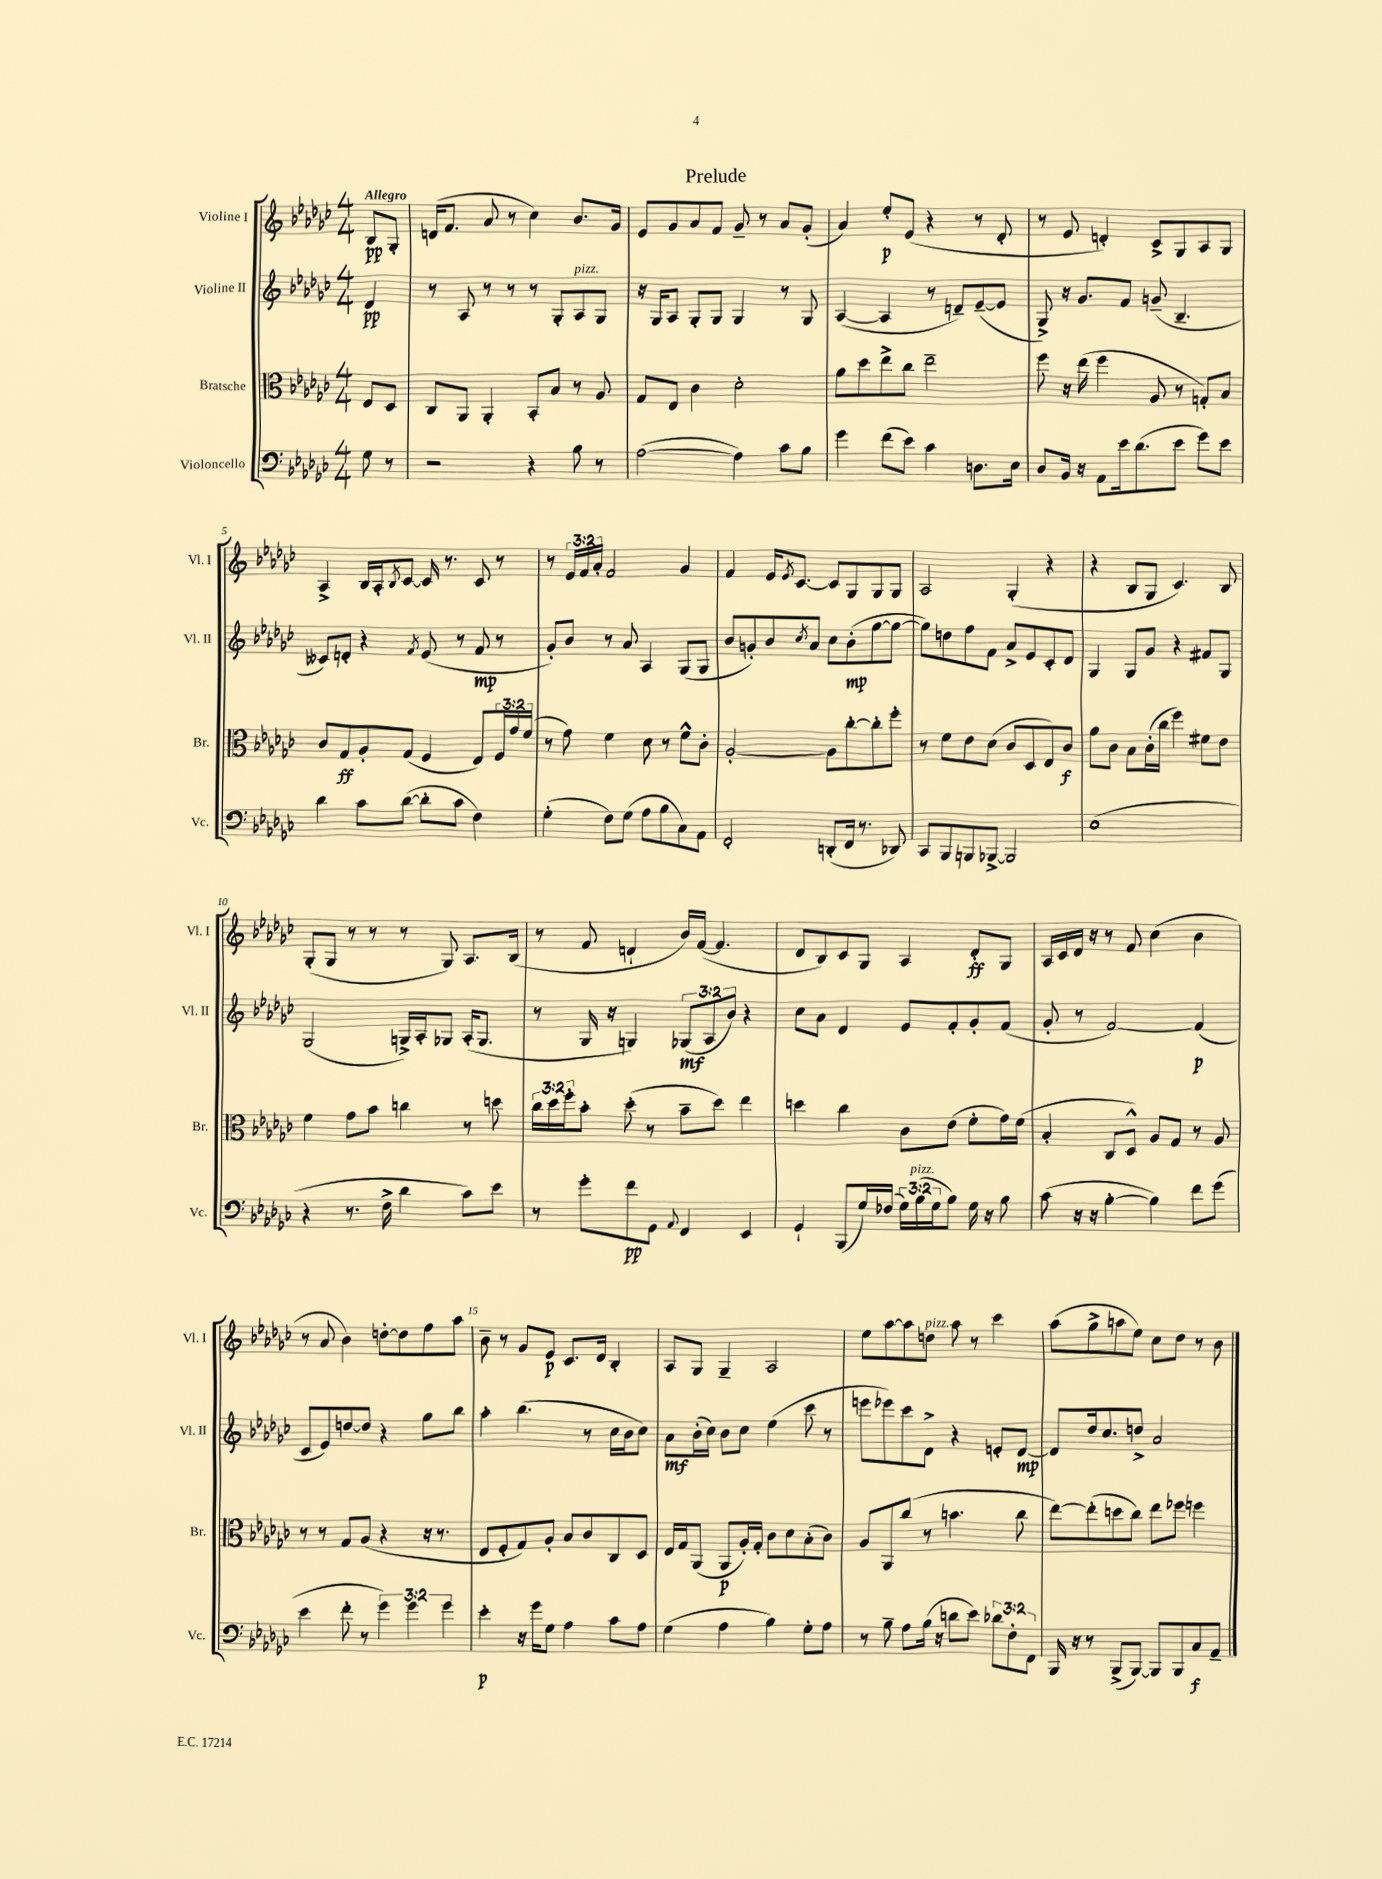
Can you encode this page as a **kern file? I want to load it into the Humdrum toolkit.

**kern	**dynam	**kern	**dynam	**kern	**dynam	**kern	**dynam
*part4	*part4	*part3	*part3	*part2	*part2	*part1	*part1
*staff4	*staff4	*staff3	*staff3	*staff2	*staff2	*staff1	*staff1
*I"Violoncello	*	*I"Bratsche	*	*I"Violine II	*	*I"Violine I	*
*I'Vc.	*	*I'Br.	*	*I'Vl. II	*	*I'Vl. I	*
*clefF4	*	*clefC3	*	*clefG2	*	*clefG2	*
*k[b-e-a-d-g-c-]	*	*k[b-e-a-d-g-c-]	*	*k[b-e-a-d-g-c-]	*	*k[b-e-a-d-g-c-]	*
*M4/4	*	*M4/4	*	*M4/4	*	*M4/4	*
=	=	=	=	=	=	=	=
!	!	!	!	!	!	!LO:TX:a:B:t=Allegro	!
8G-\	.	8E-/L	.	4d-/	pp	8B-/L	pp
8r	.	8D-/J	.	.	.	8G-'/J	.
=1	=1	=1	=1	=1	=1	=1	=1
2r	.	8C-/L	.	8r	.	(16dn/KL	.
.	.	.	.	.	.	8.f/J	.
.	.	8AA-/J	.	8A-/	.	.	.
.	.	4AA-'/	.	8r	.	8a-/	.
.	.	.	.	8r	.	8r	.
4r	.	8BB-'/L	.	8r	.	4cc-\)	.
.	.	8B-/J	.	8G-'/L	.	.	.
!	!	!	!	!LO:TX:a:i:t=pizz.	!	!	!
8B-\	.	8r	.	8A-/	.	8.b-/L	.
8r	.	8A-/	.	8G-/J	.	.	.
.	.	.	.	.	.	16g-/Jk	.
=2	=2	=2	=2	=2	=2	=2	=2
([2A-\	.	8G-/L	.	16r	.	8e-/L	.
.	.	.	.	16G-/KL	.	.	.
.	.	8E-/J	.	8A-/J	.	8g-/	.
.	.	4c-\	.	8G-'/L	.	8a-/	.
.	.	.	.	8G-/J	.	8f/J	.
4A-\])	.	2d-'\	.	4G-/	.	8g-~/	.
.	.	.	.	.	.	8r	.
8c-\L	.	.	.	8r	.	8a-/L	.
8B-\J	.	.	.	8G-/	.	(8g-'/J	.
=3	=3	=3	=3	=3	=3	=3	=3
4g-\	.	8a-\L	.	([4A-/	.	4a-/)	.
.	.	8dd-\	.	.	.	.	.
(8f\L	.	8ee-^\	.	4A-/]	.	8ee-'/L	p
8e-\J)	.	8cc-\J	.	.	.	(8e-/J	.
4c-\	.	2ee-~\	.	8r	.	4r	.
.	.	.	.	8dn~/L)	.	.	.
8.Dn\L	.	.	.	([8e-~/	.	8r	.
.	.	.	.	8e-/J]	.	8d-'/	.
16E-\Jk	.	.	.	.	.	.	.
=4	=4	=4	=4	=4	=4	=4	=4
8D-/L	.	8ff\	.	8G-^/)	.	8r	.
16BB-/Jk	.	16r	.	16r	.	8e-/	.
16r	.	(16ee-\	.	8.g-/L	.	.	.
8AA-\L	.	4ff\	.	.	.	4dn'/)	.
16e-\k	.	.	.	8f/J	.	.	.
(8.d-\	.	.	.	.	.	.	.
.	.	8A-/	.	(8gn~/	.	8c-^/L	.
8e-\J	.	8r	.	4.B-~/	.	8G-/	.
8g-\L)	.	8Gn'/L)	.	.	.	8A-/	.
8e-\J	.	8B-/J	.	.	.	8G-/J	.
!!LO:LB:g=z
=5	=5	=5	=5	=5	=5	=5	=5
4d-\	.	8c-/L	.	8c--X/L)	.	4A-^/	.
.	.	8G-/	ff	8dn'/J	.	.	.
8c-\L	.	8A-'/	.	4r	.	16B-/LL	.
.	.	.	.	.	.	16A-'/J	.
.	.	.	.	.	.	8qB-/	.
([8d-\J	.	(8G-/J	.	.	.	[8c-/J	.
.	.	.	.	8qf/	.	.	.
8d-'\L]	.	4F/	.	(8e-/	.	16c-/]	.
.	.	.	.	.	.	8.r	.
8c-\J	.	.	.	8r	.	.	.
4F\)	.	8E-/L)	.	8f/	mp	8c-/	.
.	.	24F/L	.	8r	.	8r	.
.	.	24g-/	.	.	.	.	.
.	.	(24f/JJ	.	.	.	.	.
=6	=6	=6	=6	=6	=6	=6	=6
(4G-'\	.	8r	.	8g-'/L)	.	8r	.
.	.	8g-\)	.	8b-/J	.	24e-/LL	.
.	.	.	.	.	.	24f/	.
.	.	.	.	.	.	24a-'/JJ	.
8F\L)	.	4f\	.	8r	.	2f/	.
(8G-\J	.	.	.	8a-/	.	.	.
8A-\L	.	8d-\	.	4A-/	.	.	.
8B-\	.	8r	.	.	.	.	.
8C-\)	.	8f^^\L	.	(8G-/L	.	4g-/	.
8AA-\J	.	8c-'\J	.	8G-/J	.	.	.
=7	=7	=7	=7	=7	=7	=7	=7
2FF'/	.	[2A-'/	.	8b-/L	.	4f/	.
.	.	.	.	8gn'/)	.	.	.
.	.	.	.	8b-/	.	16e-/KL	.
.	.	.	.	.	.	8qe-/	.
.	.	.	.	.	.	[8.c-/J	.
.	.	.	.	8qcc-/	.	.	.
.	.	.	.	8a-/J	.	.	.
(8DDn'/L	.	8A-\L]	.	8cc-\L	.	8c-/L]	.
16FF/Jk	.	[8cc-'\	.	(8b-'\	mp	8G-/	.
8.r	.	.	.	.	.	.	.
.	.	8cc-'\]	.	[8gg-\	.	8G-/	.
8DD-X/)	.	8ff'\J	.	8gg-\J_	.	8G-/J	.
=8	=8	=8	=8	=8	=8	=8	=8
8CC-/L	.	8r	.	8gg-\L])	.	2A-/	.
8BBB-/	.	8f\L	.	8ddn\	.	.	.
8BBBn/	.	8e-\	.	8ff\	.	.	.
[8BBB-X^/J	.	(8d-\J	.	8f\J	.	.	.
2BBB-/]	.	8c-/L	.	8a-^/L	.	(4G-'/	.
.	.	8D-/	.	8e-/	.	.	.
.	.	8E-/)	.	8c-'/	.	4r	.
.	.	8c-/J	f	8d-/J	.	.	.
=9	=9	=9	=9	=9	=9	=9	=9
(1E-	.	8a-\L	.	4G-/	.	4r	.
.	.	8c-\J	.	.	.	.	.
.	.	8B-\L	.	8G-/L	.	8B-/L	.
.	.	(16c-'\L	.	8g-/J	.	8G-/J	.
.	.	16cc-\JJ	.	.	.	.	.
.	.	4ff\)	.	4r	.	4.c-/)	.
.	.	8f#X\L	.	8f#X/L	.	.	.
.	.	8e-\J	.	8G-/J	.	8B-/	.
!!LO:LB:g=z
=10	=10	=10	=10	=10	=10	=10	=10
4r	.	4f\	.	(2G-/	.	(8G-'/L	.
.	.	.	.	.	.	8G-/J	.
8.r	.	8g-\L	.	.	.	8r	.
.	.	8b-\J	.	.	.	8r	.
16F^\	.	.	.	.	.	.	.
4d-\	.	4ccn\	.	16Gn^/LL)	.	8r	.
.	.	.	.	16A-'/J	.	.	.
.	.	.	.	8G-X/J	.	8G-/)	.
8c-\L)	.	8r	.	(16A-'/KL	.	8.A-/L	.
.	.	.	.	8.G-/J	.	.	.
8e-\J	.	8ddn\	.	.	.	.	.
.	.	.	.	.	.	(16B-/Jk	.
=11	=11	=11	=11	=11	=11	=11	=11
8r	.	24cc-\LL	.	8r	.	8r	.
.	.	24dd-\	.	.	.	.	.
.	.	24ff'\J	.	.	.	.	.
8g-'\L	.	8b-'\J	.	16G-/	.	8f/	.
.	.	.	.	16r	.	.	.
8f\	pp	(8dd-'\	.	4Gn/)	.	4dn`/	.
8GG-\J	.	8r	.	.	.	.	.
8qqAA-/	.	.	.	.	.	.	.
4FF/	.	8b-~\L	.	(12G-X/L	mf	16b-/LL)	.
.	.	.	.	.	.	([16f/JJ	.
.	.	.	.	12A-/	.	.	.
.	.	8dd-\J)	.	.	.	4.f/]	.
.	.	.	.	12b-/J)	.	.	.
4EE-/	.	4ee-\	.	4r	.	.	.
=12	=12	=12	=12	=12	=12	=12	=12
4GG-`/	.	4ddn\	.	8cc-\L	.	8d-/L	.
.	.	.	.	8a-\J	.	8B-/)	.
(8BBB-/L	.	4cc-\	.	4d-/	.	8c-/	.
16G-/L)	.	.	.	.	.	8G-/J	.
(16F-X/JJ	.	.	.	.	.	.	.
24G-\LL)	.	8c-\L	.	8e-/L	.	4A-/	.
!LO:TX:a:i:t=pizz.	!	!	!	!	!	!	!
(24B-\	.	.	.	.	.	.	.
24G-\J	.	.	.	.	.	.	.
8B-\J)	.	(8e-\J	.	8f'/	.	.	.
16G-\	.	8f'\L	.	8g-'/	.	8d-'/L	ff
16r	.	.	.	.	.	.	.
8B-\	.	16g-\L)	.	(8f/J	.	8G-/J	.
.	.	(16f\JJ	.	.	.	.	.
=13	=13	=13	=13	=13	=13	=13	=13
(8c-\	.	4B-'/	.	8g-'/	.	16A-/LL	.
.	.	.	.	.	.	16c-/	.
16r	.	.	.	8r	.	16d-/JJ	.
16r	.	.	.	.	.	16r	.
[4B-'\	.	8C-/L	.	[2f/)	.	8r	.
.	.	8D-^^/J)	.	.	.	8f/	.
4B-\])	.	8A-/L	.	.	.	(4cc-\	.
.	.	8G-/J	.	.	.	.	.
8f\L	.	8r	.	(4f/]	p	4b-\	.
(8g-\J	.	8A-/	.	.	.	.	.
!!LO:LB:g=z
=14	=14	=14	=14	=14	=14	=14	=14
4e-\	.	8r	.	8c-/L	.	8r	.
.	.	8r	.	8e-/)	.	8a-/	.
8f'\	.	8G-/L	.	[8ddn/	.	4b-\)	.
8r	.	(8A-/J	.	8dd/J]	.	.	.
6g-\)	.	4r	.	4r	.	[8ddn'\L	.
.	.	.	.	.	.	8dd\]	.
6g-\	.	.	.	.	.	.	.
.	.	16r	.	8gg-\L	.	8ff\	.
.	.	8.r	.	.	.	.	.
6g-\	.	.	.	.	.	.	.
.	.	.	.	8bb-\J	.	8aa-\J	.
=15	=15	=15	=15	=15	=15	=15	=15
4e-'\	p	8E-/L	.	4aa-'\	.	8b-~\	.
.	.	8F'/	.	.	.	8r	.
16r	.	8G-/)	.	(4.bb-\	.	8g-/L	.
16g-\KL	.	.	.	.	.	.	.
8G-\J	.	8A-'/J	.	.	.	8e-/J	p
4A-\	.	8B-/L	.	.	.	8.c-/L	.
.	.	8c-/	.	8r	.	.	.
.	.	.	.	.	.	16d-/Jk	.
8c-\L	.	8C-/	.	16cc-\LL	.	4B-'/	.
.	.	.	.	16b-\J	.	.	.
8A-\J	.	8D-/J	.	8cc-\J)	.	.	.
=16	=16	=16	=16	=16	=16	=16	=16
(4G-\	.	16E-/LL	.	8a-\L	mf	8A-/L	.
.	.	16G-/J	.	.	.	.	.
.	.	(8AA-/J	.	(16b-'\L	.	8G-/J	.
.	.	.	.	16cc-\JJ)	.	.	.
4A-\	.	8AA-/L	p	8b-\L	.	4G-~/	.
.	.	16A-'/L)	.	8cc-\J	.	.	.
.	.	16G-'/JJ	.	.	.	.	.
4B-\)	.	8c-\L	.	(4ee-\	.	2A-/	.
.	.	8d-\	.	.	.	.	.
8G-'\L	.	(8B-'\	.	8ccc-\	.	.	.
8A-\J	.	8c-\J)	.	8r	.	.	.
=17	=17	=17	=17	=17	=17	=17	=17
8r	.	8A-/L	.	8eeen\L	.	8ee-\L	.
8B-~\	.	8AA-/	.	8eee-X\)	.	[8aa-\	.
8A-\L	.	(8cc-/J	.	8ccc-\	.	8aa-\]	.
!	!	!	!	!	!	!LO:TX:a:i:t=pizz.	!
(16B-\Jk	.	8r	.	8d-^\J	.	8ddn\J	.
16r	.	.	.	.	.	.	.
8dn\L	.	4.bn\	.	4r	.	8aa-\	.
8e-\J)	.	.	.	.	.	8r	.
12d-X\L	.	.	.	8en'/L	.	4ccc-\	.
12F'\	.	.	.	.	.	.	.
.	.	8cc-\	.	[8d-/J	mp	.	.
12FF\J	.	.	.	.	.	.	.
=18	=18	=18	=18	=18	=18	=18	=18
16BBB-/	.	[8ee-\L)	.	8d-/L]	.	(8aa-\L	.
16r	.	.	.	.	.	.	.
8r	.	(8ee-'\]	.	16dd-/k	.	8gg-^\	.
.	.	.	.	8.cc-/	.	.	.
(8BBB-^/L	.	8ddn\	.	.	.	8aan\	.
[8BBB-/J)	.	8cc-\J)	.	8ddn^/J	.	8ee-\J)	.
8BBB-/L]	.	8ee-\L	.	2a-/	.	8cc-\L	.
8BBB-/	.	8ff-X\J	.	.	.	8dd-\J	.
8C-/	f	4ffn\	.	.	.	8r	.
8AA-~/J	.	.	.	.	.	8b-\	.
==	==	==	==	==	==	==	==
*-	*-	*-	*-	*-	*-	*-	*-
